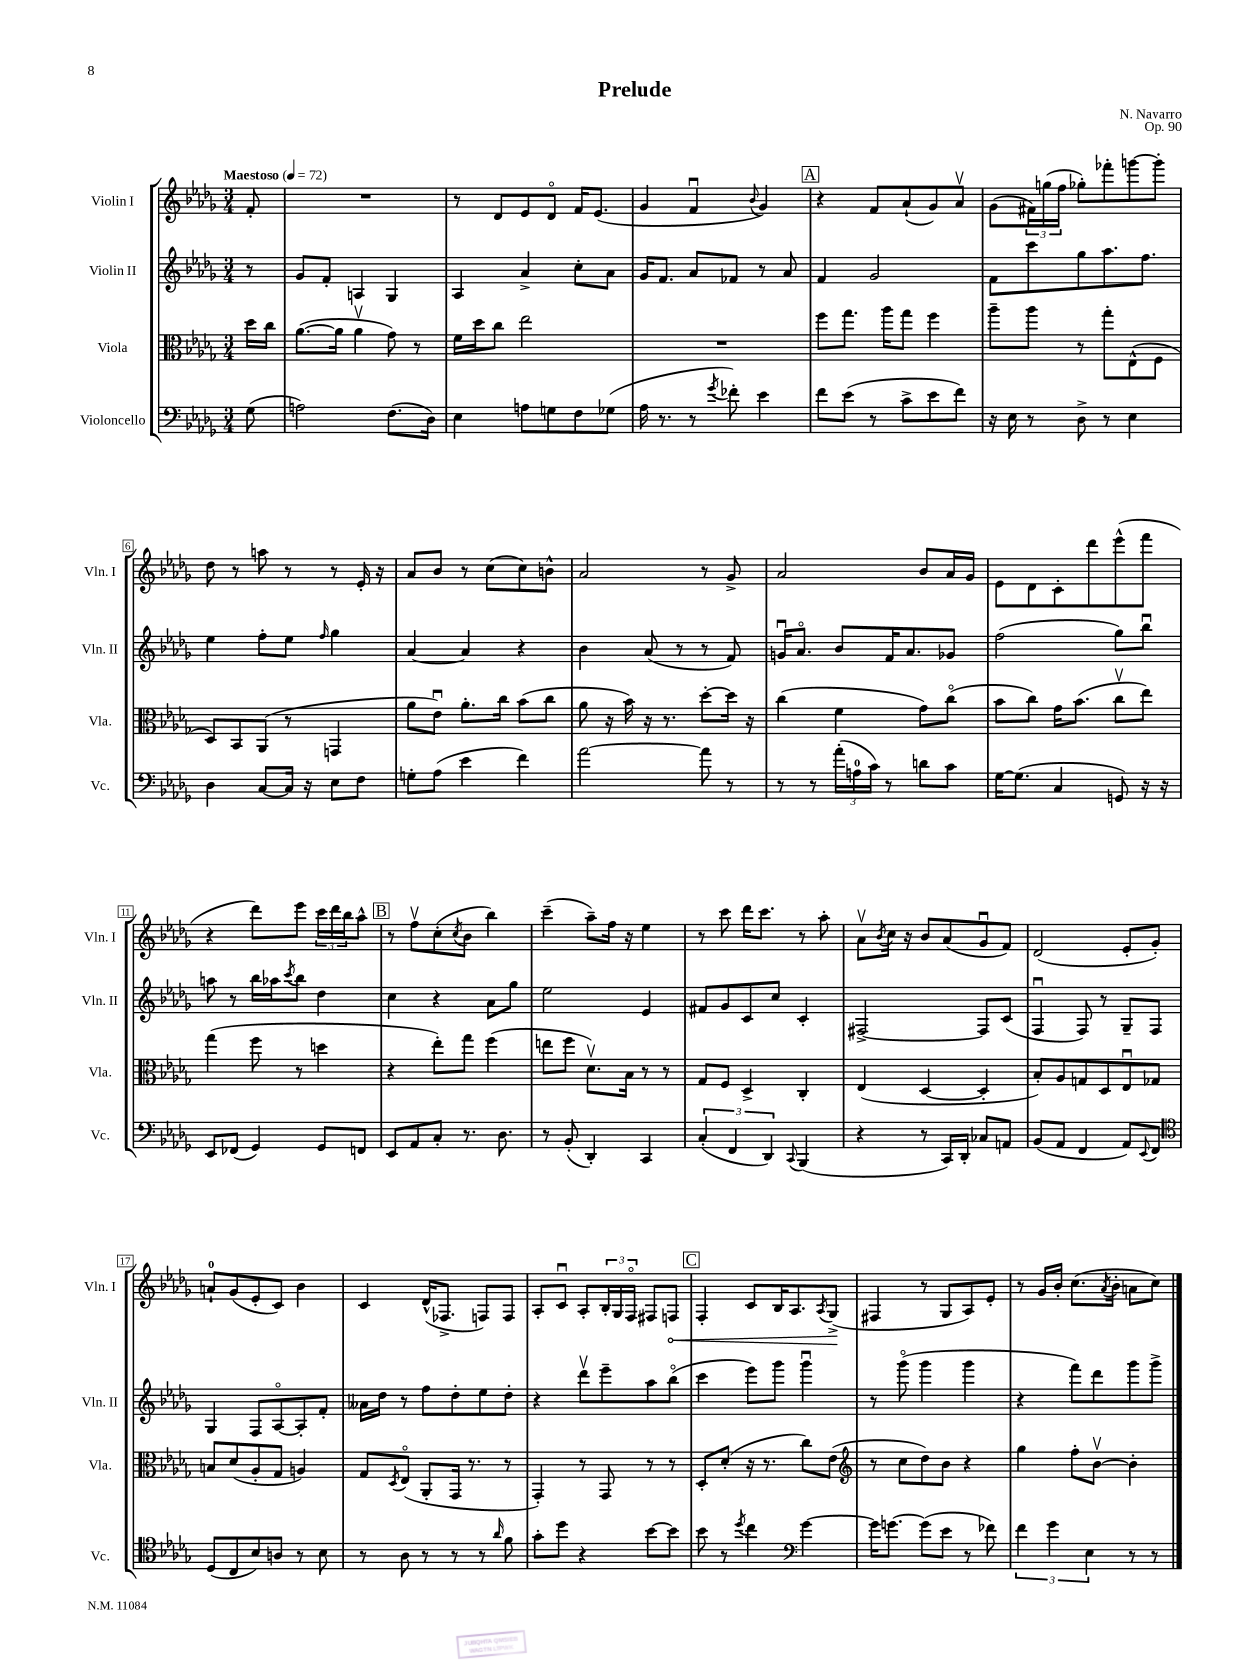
\header { title = "Prelude" composer = "N. Navarro" opus = "Op. 90" }
<<
\new StaffGroup <<
\new Staff = "s0" \with { instrumentName = "Violin I" shortInstrumentName = "Vln. I" } {
    \clef treble \key des \major \numericTimeSignature \time 3/4 \partial 8 \tempo "Maestoso" 4 = 72
    f'8-. |
    R2. |
    r8 des'8 ees'8 des'8\flageolet f'16 ees'8.( |
    ges'4 f'4\downbow \appoggiatura { bes'8 } ges'4) |
    \mark \markup { \box "A" } r4 f'8 aes'8-!( ges'8) aes'8\upbow |
    ges'8( \tuplet 3/2 { fis'16) g''16( f''16 } ges''8-.) fes'''8-. g'''8~ g'''8-. |
    des''8 r8 a''8 r8 r8 ees'16-. r16 |
    aes'8 bes'8 r8 c''8( c''8) b'8-^ |
    aes'2 r8 ges'8-> |
    aes'2 bes'8 aes'16 ges'16 |
    ees'8 des'8 c'8-. des'''8 ees'''8-^( f'''8 |
    r4 des'''8) ees'''8 \tuplet 3/2 { c'''16 des'''16 bes''16 } aes''8-^ |
    \mark \markup { \box "B" } r8 f''8\upbow c''8-.( \acciaccatura { c''8 } bes'8 bes''4) |
    c'''4--( aes''8--) f''16 r16 ees''4 |
    r8 c'''8 des'''16 c'''8. r8 aes''8-. |
    aes'8\upbow \acciaccatura { bes'8 } c''16 r16 bes'8 aes'8( ges'8\downbow f'8) |
    des'2( ees'8-. ges'8-.) |
    a'8-0-! ges'8( ees'8-. c'8) bes'4 |
    c'4 des'16-^( fes8.-> f8) f8 |
    aes8-. c'8\downbow aes8-. \tuplet 3/2 { bes16-. ges16 f16\flageolet } fis8 \once \override Hairpin.circled-tip = ##t f8\< |
    \mark \markup { \box "C" } f4-. c'8 bes16 aes8. \acciaccatura { aes8 } ges8->\!( |
    fis4 r8 ges8 aes8) ees'8-. |
    r8 ges'16 bes'16-. c''8.( \acciaccatura { aes'8 } bes'16-. a'8 c''8) \bar "|." |
}
\new Staff = "s1" \with { instrumentName = "Violin II" shortInstrumentName = "Vln. II" } {
    \clef treble \key des \major \numericTimeSignature \time 3/4 \partial 8
    r8 |
    ges'8 f'8-. a4 ges4 |
    aes4 aes'4-> c''8-. aes'8 |
    ges'16 f'8. aes'8 fes'8 r8 aes'8 |
    \mark \markup { \box "A" } f'4 ges'2 |
    f'8 c'''8 ges''8 aes''8. f''8. |
    ees''4 f''8-. ees''8 \grace { f''16 } ges''4 |
    aes'4~ aes'4 r4 |
    bes'4 aes'8( r8 r8 f'8) |
    g'16\downbow aes'8.\flageolet bes'8 f'16 aes'8. ges'8 |
    f''2( ges''8) bes''8\downbow |
    a''8 r8 bes''16 aes''16 \acciaccatura { c'''8 } bes''8 des''4 |
    \mark \markup { \box "B" } c''4 r4 aes'8 ges''8 |
    ees''2 ees'4 |
    fis'8 ges'8 c'8 c''8 c'4-. |
    fis2~-> fis8 c'8( |
    f4\downbow f8) r8 ges8-- f8 |
    ges4 f8 aes8~\flageolet aes8-. f'8-. |
    aeses'16 des''16 r8 f''8 des''8-. ees''8 des''8-. |
    r4 des'''8\upbow ees'''8-- aes''8 bes''8\flageolet( |
    \mark \markup { \box "C" } c'''4 ees'''8) ges'''8 ges'''4\downbow |
    r8 ges'''8\flageolet( ges'''4 ges'''4 |
    r4 f'''8) des'''8 ges'''8 ges'''8-> \bar "|." |
}
\new Staff = "s2" \with { instrumentName = "Viola" shortInstrumentName = "Vla." } {
    \clef alto \key des \major \numericTimeSignature \time 3/4 \partial 8
    des''16 c''16 |
    aes'8.~( aes'16 aes'4\upbow ges'8) r8 |
    f'16 des''16 c''8 ees''2 |
    R2. |
    \mark \markup { \box "A" } f''8 ges''8. aes''16 ges''8 f''4 |
    aes''8-- aes''8 r8 ges''8-. ees8-^( f8 |
    des8) bes,8 aes,8( r8 g,4 |
    aes'8 ees'8\downbow) aes'8.-. c''16 bes'8( c''8 |
    aes'8 r16 bes'16) r16 r8. des''8~-. des''16 r16 |
    c''4( f'4 ges'8) c''8\flageolet( |
    bes'8 c''8) ges'16 bes'8.( c''8\upbow ees''8) |
    ges''4( f''8 r8 d''4 |
    \mark \markup { \box "B" } r4 ees''8-.) ges''8 f''4( |
    e''8 f''8 des'8.\upbow) bes16 r8 r8 |
    ges8 f8 des4-> c4-. |
    ees4( des4~ des4-. |
    bes8-.) aes8 g8 des8 ees8\downbow ges8 |
    b8 des'8( aes8-. ges8 a4) |
    ges8 \acciaccatura { des8 } ees8\flageolet( aes,8-. ges,16 r8. r8 |
    ges,4-.) r8 ges,8 r8 r8 |
    \mark \markup { \box "C" } des8-. des'8-.( r16 r8. c''8) ees'8( |
    \clef treble r8 c''8 des''8) bes'8 r4 |
    ges''4 f''8-. bes'8~\upbow bes'4-. \bar "|." |
}
\new Staff = "s3" \with { instrumentName = "Violoncello" shortInstrumentName = "Vc." } {
    \clef bass \key des \major \numericTimeSignature \time 3/4 \partial 8
    ges8( |
    a2) f8.( des16) |
    ees4 a8 g8 f8 ges8( |
    aes16 r8. r8 \acciaccatura { ges'8 } fes'8-.) ees'4 |
    \mark \markup { \box "A" } f'8 ees'8( r8 c'8-> ees'8 f'8) |
    r16 ees16 r8 des8-> r8 ees4 |
    des4 c8~ c16 r16 ees8 f8 |
    g8-. aes8( ees'4 f'4) |
    aes'2~ aes'8 r8 |
    r8 r8 \tuplet 3/2 { aes'16-.( a16-0 c'16) } r8 d'8 c'8 |
    ges16~ ges8.( c4 g,8) r16 r16 |
    ees,8 fes,8( ges,4) ges,8 f,8 |
    \mark \markup { \box "B" } ees,8 aes,8 c8-. r8. des8. |
    r8 bes,8-.( des,4-.) c,4 |
    \tuplet 3/2 { c4-.( f,4 des,4) } \appoggiatura { c,8 } bes,,4( |
    r4 r8 c,16) des,16-. ces8 a,8 |
    bes,8( aes,8 f,4 aes,8) \appoggiatura { ees,8 } f,8 |
    \clef tenor des8( c8 bes8) a8 r8 bes8 |
    r8 aes8 r8 r8 r8 \grace { aes'16 } f'8 |
    ges'8-. des''8 r4 bes'8~ bes'8 |
    \mark \markup { \box "C" } bes'8 r8 \acciaccatura { des''8 } c''4 \clef bass ges'4~ |
    ges'16 g'8.~ g'8( ees'8 r8 fes'8) |
    \tuplet 3/2 { f'4 ges'4 ees4 } r8 r8 \bar "|." |
}
>>
>>
\layout { \context { \Score \override BarNumber.stencil = #(make-stencil-boxer 0.1 0.3 ly:text-interface::print) } }
